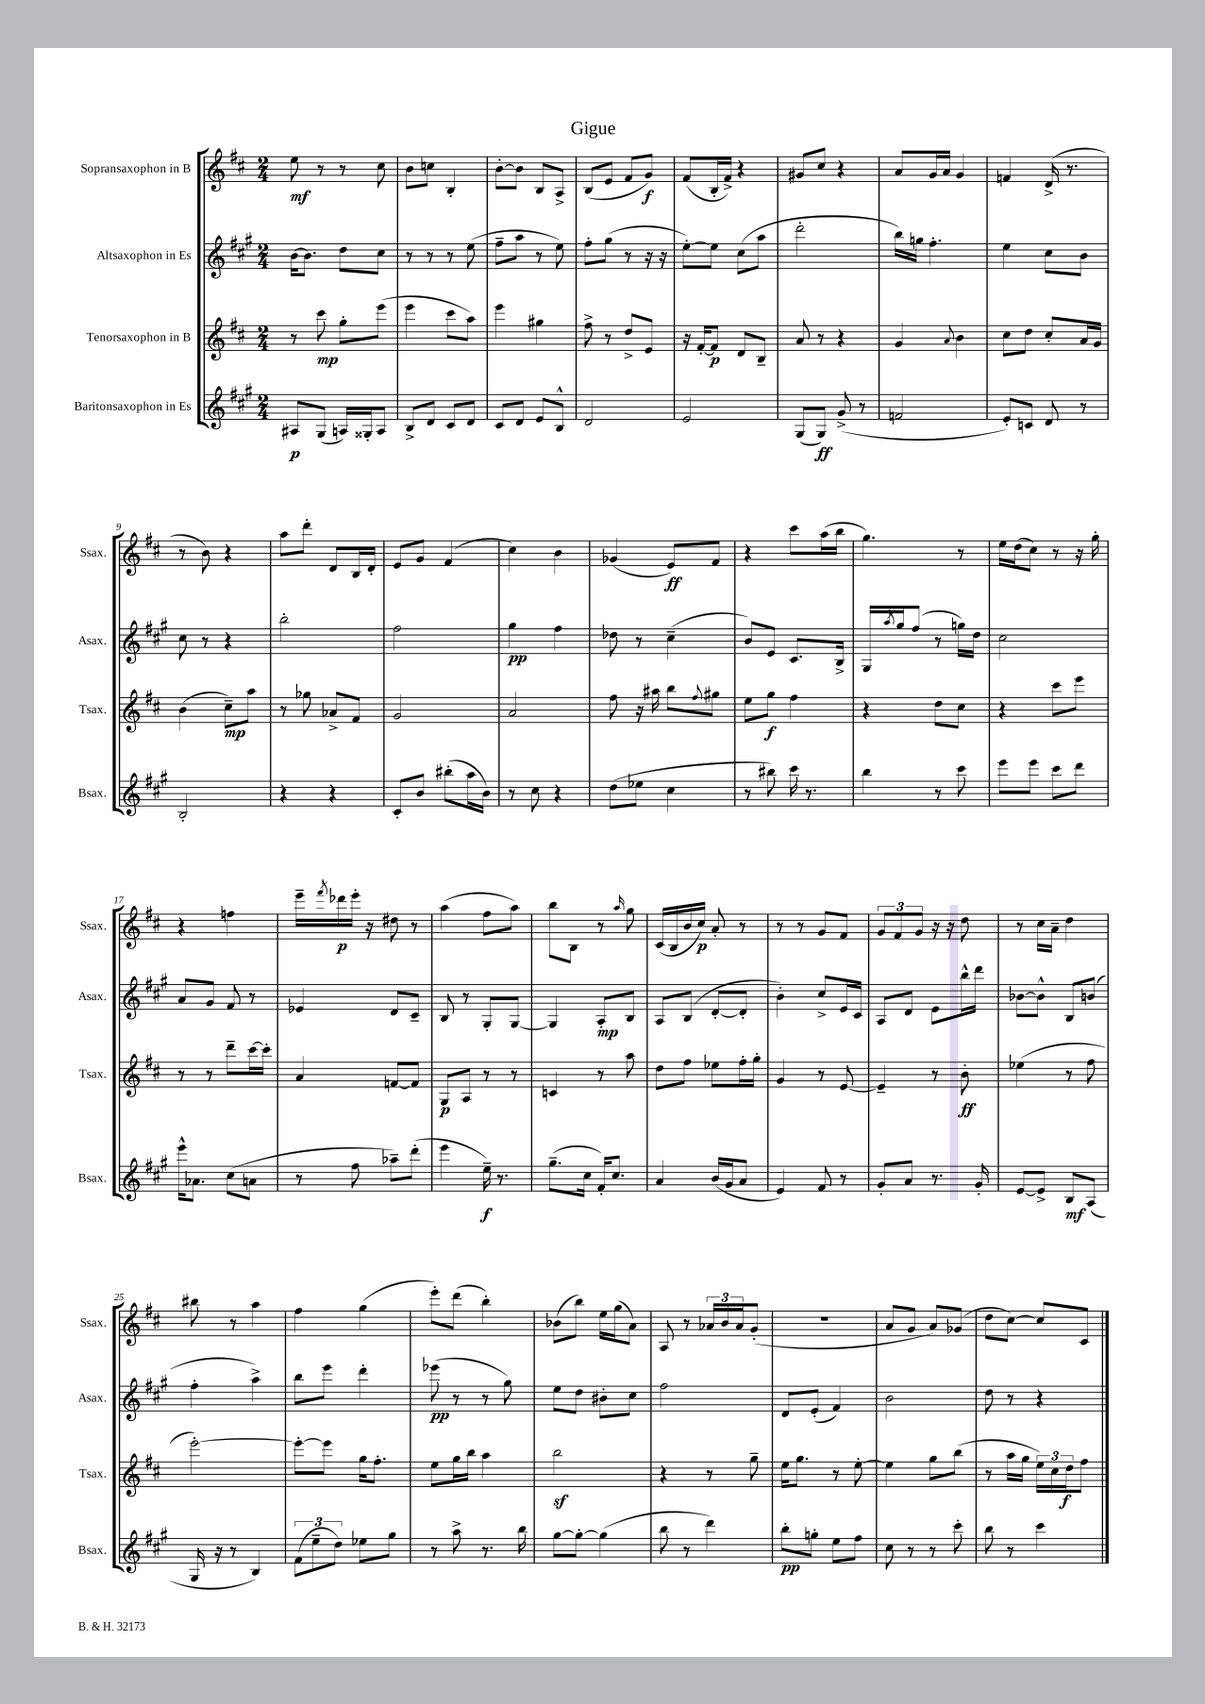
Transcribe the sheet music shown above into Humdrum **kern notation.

**kern	**dynam	**kern	**dynam	**kern	**dynam	**kern	**dynam
*part4	*part4	*part3	*part3	*part2	*part2	*part1	*part1
*staff4	*staff4	*staff3	*staff3	*staff2	*staff2	*staff1	*staff1
*I"Baritonsaxophon in Es	*	*I"Tenorsaxophon in B	*	*I"Altsaxophon in Es	*	*I"Sopransaxophon in B	*
*I'Bsax.	*	*I'Tsax.	*	*I'Asax.	*	*I'Ssax.	*
*clefG2	*	*clefG2	*	*clefG2	*	*clefG2	*
*k[f#c#g#]	*	*k[f#c#]	*	*k[f#c#g#]	*	*k[f#c#]	*
*M2/4	*	*M2/4	*	*M2/4	*	*M2/4	*
=1	=1	=1	=1	=1	=1	=1	=1
8A#X/L	p	8r	.	[16b\KL	.	8ee\	mf
.	.	.	.	8.b\J]	.	.	.
(8G#/J	.	8ccc#\	mp	.	.	8r	.
16An/LL)	.	8gg'\L	.	8dd\L	.	8r	.
16G##X'/J	.	.	.	.	.	.	.
8A/J	.	(8eee\J	.	8cc#\J	.	8cc#\	.
=2	=2	=2	=2	=2	=2	=2	=2
8B^/L	.	4eee\	.	8r	.	8b\L	.
8d/J	.	.	.	8r	.	8ccn\J	.
8c#/L	.	8ccc#\L	.	8r	.	4B'/	.
8d/J	.	8aa\J)	.	(8ee\	.	.	.
=3	=3	=3	=3	=3	=3	=3	=3
8c#/L	.	4eee\	.	8ff#~\L	.	[8b'\L	.
8d/J	.	.	.	8aa\J	.	8b\J]	.
8e/L	.	4gg#X\	.	8r	.	8B/L	.
8B^^/J	.	.	.	8ee\)	.	8A^/J	.
=4	=4	=4	=4	=4	=4	=4	=4
2d/	.	8ff#^\	.	8ff#'\L	.	(8B/L	.
.	.	8r	.	(8gg#\J	.	8e/J	.
.	.	8dd^/L	.	8r	.	8f#/L	.
.	.	8e/J	.	16r	.	8g/J)	f
.	.	.	.	16r	.	.	.
=5	=5	=5	=5	=5	=5	=5	=5
2e/	.	16r	.	[8ee'\L)	.	(8f#/L	.
.	.	[16f#'/KL	.	.	.	.	.
.	.	8f#/J]	p	8ee\J]	.	16B'/L	.
.	.	.	.	.	.	16f#^/JJ)	.
.	.	8d/L	.	(8cc#\L	.	4r	.
.	.	8B~/J	.	8aa\J	.	.	.
=6	=6	=6	=6	=6	=6	=6	=6
(8G#/L	.	8a/	.	2ddd'\	.	8g#X/L	.
8G#/J)	ff	8r	.	.	.	8cc#/J	.
(8g#^/	.	4r	.	.	.	4r	.
8r	.	.	.	.	.	.	.
=7	=7	=7	=7	=7	=7	=7	=7
2fn/	.	4g/	.	16bb\LL)	.	8a/L	.
.	.	.	.	16ggn\JJ	.	.	.
.	.	.	.	4.ff#'\	.	16g/L	.
.	.	.	.	.	.	16a/JJ	.
.	.	8qqa/	.	.	.	.	.
.	.	4b\	.	.	.	4g/	.
=8	=8	=8	=8	=8	=8	=8	=8
8e'/L)	.	8cc#\L	.	4ee\	.	4fn/	.
8cn/J	.	8dd\J	.	.	.	.	.
8d/	.	8cc#'/L	.	8cc#\L	.	(16d^/	.
.	.	.	.	.	.	8.r	.
8r	.	16a/L	.	8b\J	.	.	.
.	.	16g/JJ	.	.	.	.	.
!!LO:LB:g=z
=9	=9	=9	=9	=9	=9	=9	=9
2B'/	.	(4b\	.	8cc#\	.	8r	.
.	.	.	.	8r	.	8b\)	.
.	.	8cc#~\L)	mp	4r	.	4r	.
.	.	8aa\J	.	.	.	.	.
=10	=10	=10	=10	=10	=10	=10	=10
4r	.	8r	.	2bb'\	.	8aa\L	.
.	.	8gg-X\	.	.	.	8ddd'\J	.
4r	.	8a-X^/L	.	.	.	8d/L	.
.	.	8f#/J	.	.	.	16B/L	.
.	.	.	.	.	.	16d'/JJ	.
=11	=11	=11	=11	=11	=11	=11	=11
8c#'/L	.	2g/	.	2ff#\	.	8e/L	.
8b/J	.	.	.	.	.	8g/J	.
(8bb#X'\L	.	.	.	.	.	(4f#/	.
16aa\L	.	.	.	.	.	.	.
16b\JJ)	.	.	.	.	.	.	.
=12	=12	=12	=12	=12	=12	=12	=12
8r	.	2a/	.	4gg#\	pp	4cc#\)	.
8cc#\	.	.	.	.	.	.	.
4r	.	.	.	4ff#\	.	4b\	.
=13	=13	=13	=13	=13	=13	=13	=13
(8dd\L	.	8ff#\	.	8dd-X\	.	(4g-X/	.
8ee-X\J	.	16r	.	8r	.	.	.
.	.	16aa#X\	.	.	.	.	.
4cc#\	.	8bb\L	.	(4cc#~\	.	8e/L)	ff
.	.	8qqff#/	.	.	.	.	.
.	.	8gg#X\J	.	.	.	8f#/J	.
=14	=14	=14	=14	=14	=14	=14	=14
8r	.	8ee\L	.	8b/L)	.	4r	.
8bb#X\)	.	8gg\J	f	8e/J	.	.	.
16ccc#\	.	4ff#\	.	8.c#/L	.	8ccc#\L	.
8.r	.	.	.	.	.	.	.
.	.	.	.	.	.	(16aa\L	.
.	.	.	.	16B^/Jk	.	16bb\JJ	.
=15	=15	=15	=15	=15	=15	=15	=15
4bb\	.	4r	.	16G#/LL	.	4.gg\)	.
.	.	.	.	8qaa/	.	.	.
.	.	.	.	16gg#/J	.	.	.
.	.	.	.	(8ff#/J	.	.	.
8r	.	8dd\L	.	8r	.	.	.
8ccc#\	.	8cc#\J	.	16ggn\LL)	.	8r	.
.	.	.	.	16dd\JJ	.	.	.
=16	=16	=16	=16	=16	=16	=16	=16
8eee\L	.	4r	.	2cc#\	.	16ee\LL	.
.	.	.	.	.	.	(16dd\J	.
8eee\J	.	.	.	.	.	8cc#\J)	.
8ccc#\L	.	8ccc#\L	.	.	.	8r	.
8ddd\J	.	8eee\J	.	.	.	16r	.
.	.	.	.	.	.	16gg'\	.
!!LO:LB:g=z
=17	=17	=17	=17	=17	=17	=17	=17
16eee^^\KL	.	8r	.	8a/L	.	4r	.
8.a-X\J	.	.	.	.	.	.	.
.	.	8r	.	8g#/J	.	.	.
(8cc#\L	.	8ddd~\L	.	8f#/	.	4ffn\	.
8an\J	.	[16ccc#\L	.	8r	.	.	.
.	.	16ccc#'\JJ]	.	.	.	.	.
=18	=18	=18	=18	=18	=18	=18	=18
8r	.	4a/	.	4e-X/	.	16eee~\LL	.
.	.	.	.	.	.	8qfff#/	.
.	.	.	.	.	.	16ddd-X\	p
8ff#\	.	.	.	.	.	16eee'\JJ	.
.	.	.	.	.	.	16r	.
8aa-X~\L)	.	[8fn/L	.	8d/L	.	8dd#X\	.
(8ddd'\J	.	8f/J]	.	8c#~/J	.	8r	.
=19	=19	=19	=19	=19	=19	=19	=19
4eee\	.	8G/L	p	8B/	.	(4aa\	.
.	.	8A/J	.	8r	.	.	.
16ee~\)	f	8r	.	8G#'/L	.	8ff#\L	.
8.r	.	.	.	.	.	.	.
.	.	8r	.	[8G#/J	.	8aa\J)	.
=20	=20	=20	=20	=20	=20	=20	=20
(8.gg#~\L	.	4cn/	.	4G#/]	.	8bb\L	.
.	.	.	.	.	.	8B\J	.
16cc#\Jk	.	.	.	.	.	.	.
16f#'/KL)	.	8r	.	8A'/L	mp	8r	.
8.cc#/J	.	.	.	.	.	.	.
.	.	.	.	.	.	16qqaa/	.
.	.	8aa\	.	8B/J	.	8gg\	.
=21	=21	=21	=21	=21	=21	=21	=21
4a/	.	8dd\L	.	8A/L	.	(16c#/LL	.
.	.	.	.	.	.	16B/	.
.	.	8ff#\J	.	(8B/J	.	16b/	.
.	.	.	.	.	.	16cc#/JJ)	p
(16b/LL	.	8ee-X\L	.	[8d'/L	.	8a'/	.
16g#/J	.	.	.	.	.	.	.
8a/J	.	16ff#'\L	.	8d'/J]	.	8r	.
.	.	16gg'\JJ	.	.	.	.	.
=22	=22	=22	=22	=22	=22	=22	=22
4e/)	.	4g/	.	4b'\)	.	8r	.
.	.	.	.	.	.	8r	.
8f#/	.	8r	.	8cc#^/L	.	8g/L	.
8r	.	[8e/	.	16e/L	.	8f#/J	.
.	.	.	.	16c#/JJ	.	.	.
=23	=23	=23	=23	=23	=23	=23	=23
8g#'/L	.	4e~/]	.	8A/L	.	12g/L	.
.	.	.	.	.	.	12f#/	.
8a/J	.	.	.	8d/J	.	.	.
.	.	.	.	.	.	12g/J	.
8.r	.	8r	.	8e\L	.	16r	.
.	.	.	.	.	.	16r	.
.	.	8b'\	ff	16bb^^\L	.	8dd\	.
16g#'/	.	.	.	16ddd\JJ	.	.	.
=24	=24	=24	=24	=24	=24	=24	=24
[8e/L	.	(4ee-X\	.	[8b-X\L	.	8r	.
8e^/J]	.	.	.	8b-^^\J]	.	16cc#\LL	.
.	.	.	.	.	.	16a~\JJ	.
8B/L	mf	8r	.	8B/L	.	4dd\	.
(8A/J	.	8ff#\	.	(8bn/J	.	.	.
!!LO:LB:g=z
=25	=25	=25	=25	=25	=25	=25	=25
16G#/	.	[2eee'\)	.	4ff#'\	.	8bb#X\	.
16r	.	.	.	.	.	.	.
8r	.	.	.	.	.	8r	.
4B/)	.	.	.	4aa^\)	.	4aa\	.
=26	=26	=26	=26	=26	=26	=26	=26
(12f#\L	.	8eee'\L_	.	8bb\L	.	4ff#\	.
12ee~\	.	.	.	.	.	.	.
.	.	8eee\J]	.	8eee\J	.	.	.
12dd\J)	.	.	.	.	.	.	.
8ee-X\L	.	16gg\KL	.	4ddd'\	.	(4gg\	.
.	.	8.ff#'\J	.	.	.	.	.
8gg#\J	.	.	.	.	.	.	.
=27	=27	=27	=27	=27	=27	=27	=27
8r	.	8ee\L	.	(8eee-X\	pp	8eee'\L)	.
8aa^\	.	16gg\L	.	8r	.	(8ddd\J	.
.	.	16bb\JJ	.	.	.	.	.
8.r	.	4aa\	.	8r	.	4bb'\)	.
.	.	.	.	8gg#\)	.	.	.
16bb\	.	.	.	.	.	.	.
=28	=28	=28	=28	=28	=28	=28	=28
[8gg#\L	.	2bbz\	.	8ee\L	.	(8b-X\L	.
8gg#'\J_	.	.	.	8dd\J	.	8bb\J)	.
(4gg#\]	.	.	.	8b#X'\L	.	16ee\LL	.
.	.	.	.	.	.	(16gg\J	.
.	.	.	.	8cc#\J	.	8a\J)	.
=29	=29	=29	=29	=29	=29	=29	=29
8bb\	.	4r	.	2ff#\	.	8A/	.
8r	.	.	.	.	.	8r	.
4ddd\)	.	8r	.	.	.	24a-X/LL	.
.	.	.	.	.	.	24b/	.
.	.	.	.	.	.	24a-/J	.
.	.	8gg~\	.	.	.	(8g'/J	.
=30	=30	=30	=30	=30	=30	=30	=30
8bb'\L	pp	16ee\KL	.	8d/L	.	2r	.
.	.	8.gg\J	.	.	.	.	.
8ggn'\J	.	.	.	(8e'/J	.	.	.
8ee\L	.	8r	.	4f#/)	.	.	.
8ff#\J	.	[8ee'\	.	.	.	.	.
=31	=31	=31	=31	=31	=31	=31	=31
8cc#\	.	4ee\]	.	2b\	.	8a/L	.
8r	.	.	.	.	.	8g/J	.
8r	.	8gg\L	.	.	.	8a/L)	.
8ccc#'\	.	(8bb\J	.	.	.	(8g-X/J	.
=32	=32	=32	=32	=32	=32	=32	=32
8bb\	.	8r	.	8dd\	.	8dd\L	.
8r	.	16aa\LL	.	8r	.	[8cc#\J)	.
.	.	16gg\JJ	.	.	.	.	.
4ccc#\	.	24ee\LL)	.	4r	.	8cc#/L]	.
.	.	24cc#\	.	.	.	.	.
.	.	24dd\J	f	.	.	.	.
.	.	8ff#\J	.	.	.	8c#/J	.
==	==	==	==	==	==	==	==
*-	*-	*-	*-	*-	*-	*-	*-
